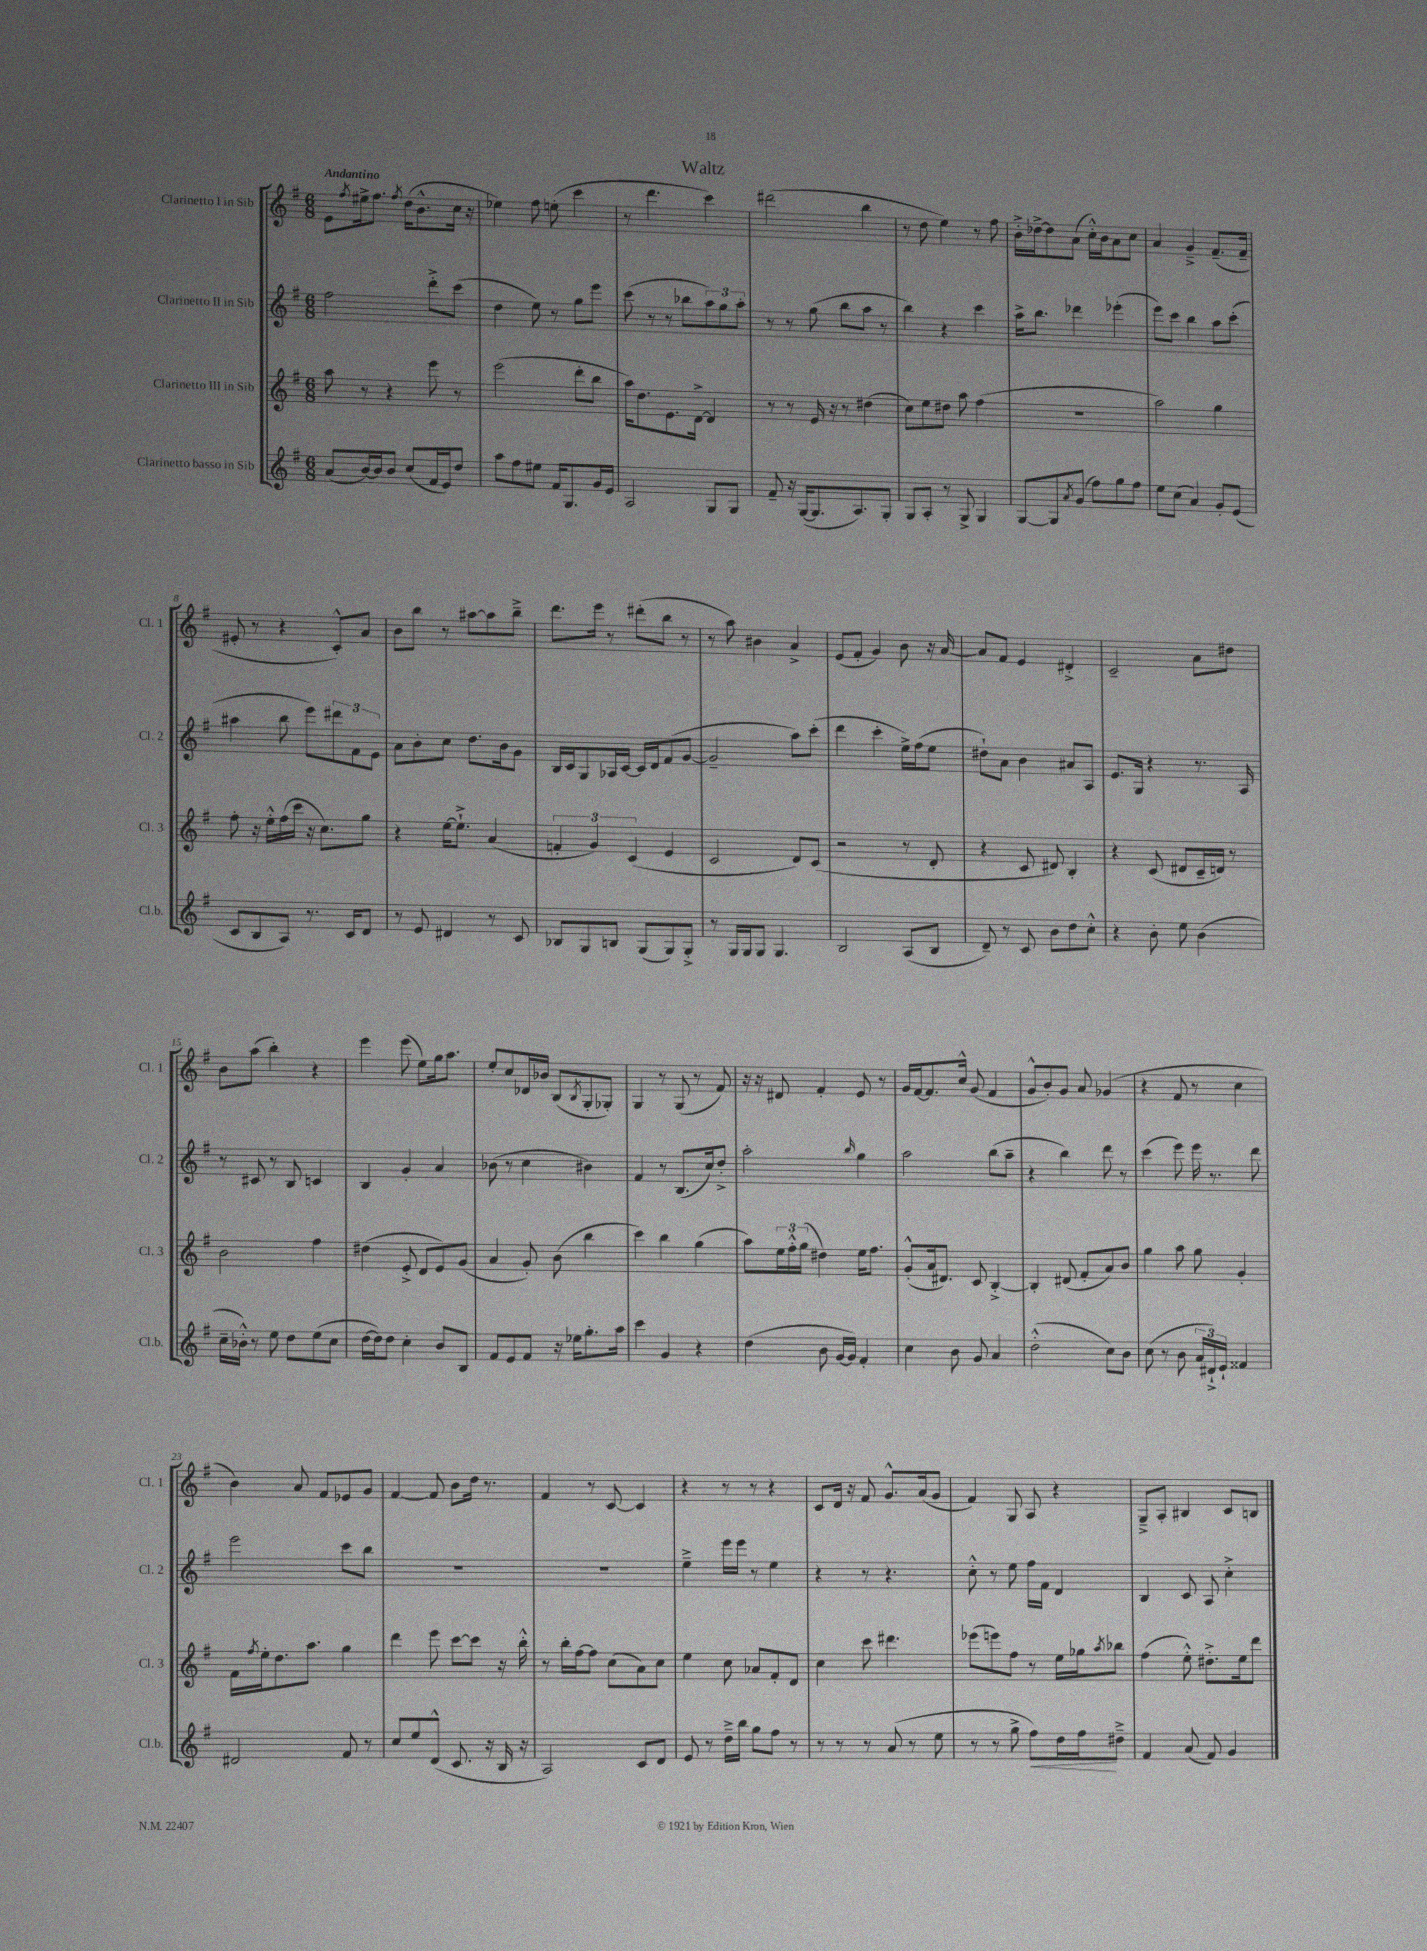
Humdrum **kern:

**kern	**dynam	**kern	**kern	**kern
*part4	*part4	*part3	*part2	*part1
*staff4	*staff4	*staff3	*staff2	*staff1
*I"Clarinetto basso in Sib	*	*I"Clarinetto III in Sib	*I"Clarinetto II in Sib	*I"Clarinetto I in Sib
*I'Cl.b.	*	*I'Cl. 3	*I'Cl. 2	*I'Cl. 1
*clefG2	*	*clefG2	*clefG2	*clefG2
*k[f#]	*	*k[f#]	*k[f#]	*k[f#]
*M6/8	*	*M6/8	*M6/8	*M6/8
=1	=1	=1	=1	=1
!	!	!	!	!LO:TX:a:B:t=Andantino
(8a/L	.	8aa\	2ff#\	8e\L
.	.	.	.	8qff#/
[16b/L)	.	8r	.	16ee#X^\k
16b/J]	.	.	.	8.ff#\J
8b/J	.	4r	.	.
.	.	.	.	8qff#/
(8cc/L	.	.	.	(16dd\KL
.	.	.	.	8.b^^\
16f#/L	.	8eee\	8ddd'^\L	.
16e/J)	.	.	.	.
8dd/J	.	8r	(8ccc\J	16cc\Jk
.	.	.	.	16r
=2	=2	=2	=2	=2
8aa\L	.	(2eee\	4dd\	4ee-X\)
8ff#\	.	.	.	.
8ee#X\J	.	.	8ee\)	8ff#\
16f#/KL	.	.	8r	(8een'\
8.G/	.	.	.	.
.	.	8ddd'\L	8gg\L	4ccc\
16g/L	.	8bb\J	8eee\J	.
16e/JJ	.	.	.	.
=3	=3	=3	=3	=3
2A/	.	16aa\KL)	(8ccc\	8r
.	.	8.dd\	.	.
.	.	.	8r	4.ddd\
.	.	8.e\	8r	.
.	.	.	8bb-X\L	.
.	.	[16d^\Jk	.	.
8G/L	.	4d/]	12aa\)	4ccc\)
.	.	.	12gg\	.
8G/J	.	.	.	.
.	.	.	12aa'\J	.
=4	=4	=4	=4	=4
8f#~/	.	8r	8r	(2ddd#X\
16r	.	8r	8r	.
([16G/KL	.	.	.	.
8.G/]	.	16e/	(8gg\	.
.	.	16r	.	.
.	.	8r	8bb\L	.
8.A/)	.	.	.	.
.	.	(4dd#X\	8aa\J	4bb\
8G'/J	.	.	8r	.
=5	=5	=5	=5	=5
8G/L	.	8cc\L)	4bb\)	8r
8A'/J	.	8ee\	.	8dd\
8r	.	8dd#X\J	4r	4ee\)
8G^/	.	8aa\	.	.
4G/	.	(4ff#\	4ccc\	8r
.	.	.	.	8ff#\
=6	=6	=6	=6	=6
[8G/L	.	2.r	16aa^\KL	16b'^\LL
.	.	.	8.bb\J	[16dd-X^\J
8G/]	.	.	.	8dd-\]
8qa/	.	.	.	.
(8g/J	.	.	4ddd-X\	(8a\J
8ff#\L)	.	.	.	16cc'^^\LL)
.	.	.	.	16b\J
8gg\	.	.	(4eee-X'\	8a\
8ff#\J	.	.	.	8cc\J
=7	=7	=7	=7	=7
8ee\L	.	2aa\)	8eee\L)	4a/
(8cc\J	.	.	8ccc\J	.
4a/)	.	.	4bb\	4g~^/
8g'/L	.	4gg\	8aa\L	(8.f#~/L
(8e/J	.	.	(8ccc'\J	.
.	.	.	.	16f#~/Jk
!!LO:LB:g=z
=8	=8	=8	=8	=8
8c/L	.	8ff#'\	4aa#X\	8e#X'/
8B/	.	16r	.	8r
.	.	16ee'^^\LL	.	.
8A/J)	.	(16ff#\	8bb\	4r
.	.	16ccc\JJ	.	.
8.r	.	16r	8eee\L)	.
.	.	8.cc\L)	.	.
.	.	.	12ddd#X\	8c'^^/L)
16c/KL	.	.	.	.
.	.	.	12f#\	.
8d/J	.	8gg\J	.	8a/J
.	.	.	12e\J	.
=9	=9	=9	=9	=9
8r	.	4r	8a\L	8b\L
8e/	.	.	8b'\	8bb\J
4d#X/	.	[16ee\KL	8cc\J	8r
.	.	8.ee`^\J]	.	.
.	.	.	8.dd\L	[8aa#X\L
8r	.	(4a/	.	8aa#\]
.	.	.	16b\k	.
8c/	.	.	8g\J	8bb~^\J
=10	=10	=10	=10	=10
8B-X/L	.	6fn'/	16B/LL	8.ddd\L
.	.	.	16c/J	.
8G/	.	.	8G/	.
.	.	6g/)	.	.
.	.	.	.	16eee\Jk
8Bn/J	.	.	16A-X/L	8r
.	.	.	[16c/JJ	.
.	.	(6c/	.	.
(8G/L	.	.	16c/LL]	(8ddd#X'\L
.	.	.	16d/J	.
8G/)	.	4e/	(8f#/	8bb\J
8G'^/J	.	.	[8g/J	8r
=11	=11	=11	=11	=11
8r	.	2c/	2g~/]	8r
16G/LL	.	.	.	8aa\)
16G/J	.	.	.	.
8G/J	.	.	.	4b#X\
4.G/	.	.	.	.
.	.	8d/L)	8aa\L)	4a^/
.	.	(8c/J	(8ccc'\J	.
=12	=12	=12	=12	=12
2B/	.	2r	4ddd\	(8e/L
.	.	.	.	8f#'/J
.	.	.	4ccc'\	4g/)
(8A/L	.	8r	16ee^\LL)	8b\
.	.	.	(16ff#\J	.
8B/J	.	8d'/	8ee\J	16r
.	.	.	.	[16a/
=13	=13	=13	=13	=13
8d~/)	.	4r	8dd#X`\L)	8a/L]
8r	.	.	8a\J	8f#/J
8c/	.	8c/	4b\	4e/
8b\L	.	8d#X/)	.	.
8dd\	.	4B'/	8a#X/L	4d#X'^/
8cc'^^\J	.	.	8A/J	.
=14	=14	=14	=14	=14
4r	.	4r	8.e/L	2c~/
.	.	.	16G/Jk	.
8b'\	.	(8c/	4r	.
8ee\	.	8d#X/L	.	.
(4b\	.	16c~/L	8.r	8a\L
.	.	16dn/JJ)	.	.
.	.	8r	.	8dd#X\J
.	.	.	16A/	.
!!LO:LB:g=z
=15	=15	=15	=15	=15
16cc~\LL	.	2b\	8r	8b\L
16b-X'^^\JJ)	.	.	.	.
8r	.	.	8c#X/	(8aa\J
8ee\	.	.	8r	4bb'\)
8dd\L	.	.	8B/	.
(8ee\	.	4ff#\	4cn/	4r
8cc\J	.	.	.	.
=16	=16	=16	=16	=16
[16dd\LL	.	(4dd#X\	4B/	4eee\
16dd\J])	.	.	.	.
8dd\J	.	.	.	.
4cc'\	.	8e'^/	4g'/	(8eee\
.	.	8d/L	.	8ee\L)
8b/L	.	8e/)	4a/	16gg\k
.	.	.	.	8.aa\J
8B/J	.	(8g/J	.	.
=17	=17	=17	=17	=17
8f#/L	.	4a/	(8b-X\	8ee'/L
8e/	.	.	8r	8cc/
8f#/J	.	8g'/)	4cc\	16d-X/L
.	.	.	.	16b-X/JJ
16r	.	(8b\	.	(8B/L
16ee-X\KL	.	.	.	.
.	.	.	.	8qB/
8.gg'\	.	4bb\	4b#X\)	8G'/
.	.	.	.	8G-X'/J)
16aa\Jk	.	.	.	.
=18	=18	=18	=18	=18
4ccc\	.	4ccc\)	4f#/	4G/
4g/	.	4bb\	8r	8r
.	.	.	(8.B/L	(8G/
4r	.	(4gg\	.	8r
.	.	.	16cc/k)	.
.	.	.	8dd'^/J	8f#/)
=19	=19	=19	=19	=19
(4dd\	.	8aa\L)	2aa'\	16r
.	.	.	.	16r
.	.	24ee\L	.	8d#X/
.	.	24ff#'^^\	.	.
.	.	(24gg\JJ	.	.
8b\	.	4dd#X\)	.	4f#'/
[16g/LL	.	.	.	.
16g/JJ])	.	.	.	.
.	.	.	16qqbb/	.
4f#'/	.	16ee\KL	4gg\	8e/
.	.	8.ff#\J	.	.
.	.	.	.	8r
=20	=20	=20	=20	=20
4cc\	.	(8g'^^/L	2aa\	16g/LL
.	.	.	.	[16f#/J
.	.	16a/k	.	8.f#/]
.	.	8.d#X/J)	.	.
8b\	.	.	.	.
.	.	.	.	16cc^^/Jk
8g/	.	8c/	.	(8g/
4a/	.	[4B'^/	(8bb\L	4f#/
.	.	.	8aa~\J	.
=21	=21	=21	=21	=21
(2dd'^^\	.	4B'/]	4r	8g^^/L
.	.	.	.	8b'/)
.	.	(8d#X/	4bb\)	8g/J
.	.	8f#'/L	.	8a/
8cc\L)	.	8a/)	8ddd\	(4g-X/
8b\J	.	8b/J	8r	.
=22	=22	=22	=22	=22
(8cc\	.	4gg\	(4ccc\	4r
8r	.	.	.	.
8b\	.	8aa\	8eee\)	8f#/
24a/LL	.	8gg\	16eee\	8r
24d#X`^/)	.	.	.	.
.	.	.	8.r	.
24e`/JJ	.	.	.	.
4f##X/	.	4g'/	.	4cc\
.	.	.	8ddd\	.
!!LO:LB:g=z
=23	=23	=23	=23	=23
2d#X/	.	16f#\LL	2eee\	4b\)
.	.	8qff#/	.	.
.	.	16ee'\J	.	.
.	.	8.dd\	.	.
.	.	.	.	8a/
.	.	8.aa\J	.	.
.	.	.	.	8f#/L
8f#/	.	4gg\	8ccc\L	8e-X/
8r	.	.	8bb\J	8g/J
=24	=24	=24	=24	=24
8cc/L	.	4ddd\	2.r	[4f#/
8ee/	.	.	.	.
(8d^^/J	.	8eee\	.	8f#/]
8.c/	.	[8ccc\L	.	8b\L
.	.	8ccc\J]	.	16dd\Jk
16r	.	.	.	8.r
16B/	.	16r	.	.
16r	.	16bb'^^\	.	.
=25	=25	=25	=25	=25
2A/)	.	8r	2.r	4f#/
.	.	16bb'\LL	.	.
.	.	[16ff#\J	.	.
.	.	8ff#\J]	.	8r
.	.	(8cc\L	.	[8c/
8c/L	.	8a\)	.	4c/]
8d/J	.	8cc\J	.	.
=26	=26	=26	=26	=26
8e/	.	4ee\	4ee~^\	4r
8r	.	.	.	.
16dd~^\LL	.	8cc\	16eee\LL	8r
16bb\JJ	.	.	16eee\JJ	.
8gg\L	.	8a-X/L	8r	8r
8ff#\J	.	8f#'/	4ee\	4r
8r	.	8d/J	.	.
=27	=27	=27	=27	=27
8r	.	4cc\	4r	8c/L
8r	.	.	.	16d/Jk
.	.	.	.	16r
8r	.	8ccc\	8r	8f#/
(8a/	.	4.ddd#X\	4.r	8.g^^/L
8r	.	.	.	.
.	.	.	.	(16a/k
8ee\	.	.	.	8g/J
=28	=28	=28	=28	=28
8r	.	(8eee-X\L	8cc'^^\	4f#/)
8r	.	8eeen\)	8r	.
8gg^\	.	8ff#\J	8ee\	8G/
!	!LO:HP:b	!	!	!
8ff#\L)	<	8r	16ff#\LL	8A/
.	.	.	16f#\JJ	.
16dd\L	.	16ee\LL	4d/	4r
16ff#\J	.	16gg-X\J	.	.
.	.	8qaa/	.	.
8dd#X~^\J	[	8bb-X\J	.	.
=29	=29	=29	=29	=29
4f#/	.	(4ff#\	4B/	8G~^/L
.	.	.	.	8A'/J
(8a/	.	8ee'^^\)	8c/	4B#X/
8f#/)	.	8.dd#X'^\L	8A/	.
4g/	.	.	4cc'^\	8c/L
.	.	16ee\k	.	.
.	.	8ddd\J	.	8Bn/J
==	==	==	==	==
*-	*-	*-	*-	*-
